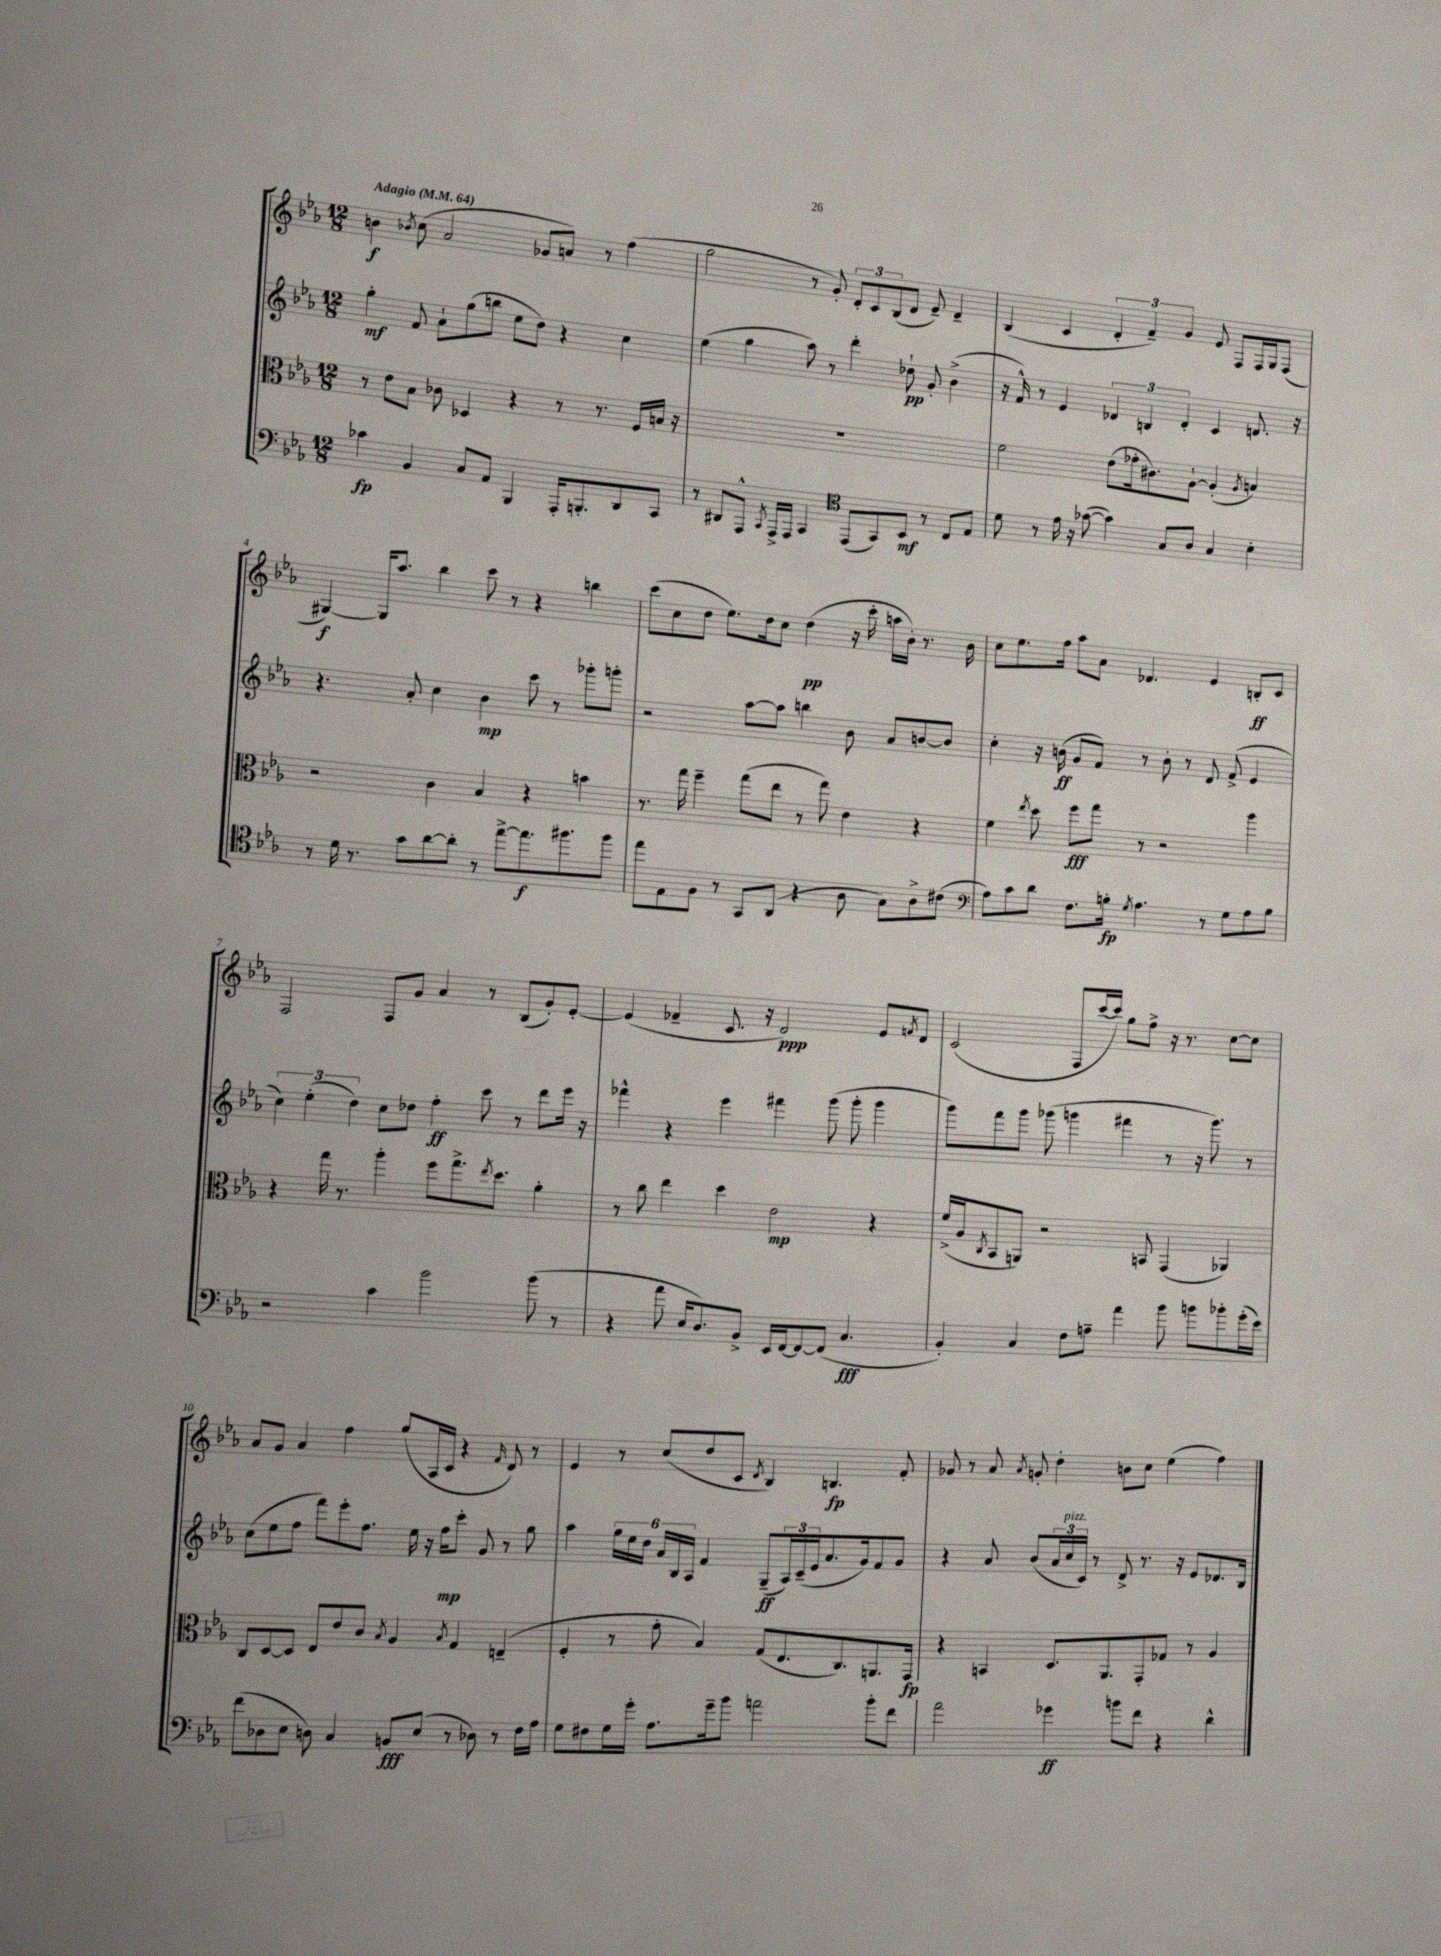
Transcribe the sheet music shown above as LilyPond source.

<<
\new StaffGroup <<
\new Staff = "s0" {
    \clef treble \key ees \major \numericTimeSignature \time 12/8 \tempo "Adagio" 4 = 64
    b'4\f \acciaccatura { bes'8 } c''8( aes'2 ges'8 a'8) r8 f''4( |
    g''2 r8 g'8-.) \tuplet 3/2 { d'8-. c'8 bes8( } d'8 ees'8--) d'4-- |
    bes4( c'4 \tuplet 3/2 { d'4-. f'4--) g'4 } ees'8 f8 f16 g16 f8( |
    gis4~\f) gis16 aes''8. bes''4 c'''8 r8 r4 b''4 |
    c'''8( c''8 d''8 ees''8.) d''16 c''8 d''4\pp( r16 c'''16-. a''16 bes'16-.) r8. bes'16 |
    c''8 ees''8. f''16 aes''8 aes'8 des'4. ees'4 b8-.\ff c'8 |
    f2 f8 g'8 aes'4 r8 bes8( g'8-.) ees'8~-. |
    ees'4( fes'4-- c'8. r16 d'2\ppp) ees'8 \acciaccatura { f'8 } d'8 |
    c'2( f8 c'''16~ c'''16) g''8 f''8-> r16 r8. c''8~ c''8 |
    aes'8 g'8 aes'4 f''4 g''8( aes16 c'16 r4 \grace { f'16 } d'8) r8 |
    ees'4 r8 c''8( d''8 c'8 \acciaccatura { d'8 } bes4) b4.\fp f'8-. |
    ges'8 r8 aes'8 \acciaccatura { aes'8 } g'8-. d''4-. b'8 c''8 ees''4( f''4) \bar "|." |
}
\new Staff = "s1" {
    \clef treble \key ees \major \numericTimeSignature \time 12/8
    g''4-.\mf f'8 aes'8-! g''8( b''8 ees''8 d''8) r4 c''4 |
    ees''4( g''4 aes''8) r8 d'''4-. des''8-!\pp g'8-. bes'4->( |
    r16 f'16-^) r8 ees'4 \tuplet 3/2 { des'4 b4 des'4-. } c'4 d'8. r16 |
    r4. aes'8-. c''4 bes'4\mp c'''8 r8 ges'''8-. g'''8-. |
    r2 aes''8~ aes''8 b''4 bes'8 aes'8 b'8~ b'8 |
    c''4-. r16 b'16\ff( g'8 f'8) r8 b'8-. r8 d'8 f'8->( ees'4 |
    \tuplet 3/2 { c''4) ees''4-.( d''4) } c''8 des''8 f''4-.\ff c'''8 r8 d'''8 ees'''16 r16 |
    fes'''4-^ r4 ees'''4 fis'''4 g'''8( g'''8-. g'''4 |
    g'''8) f'''8 g'''8 ges'''8( g'''4 fis'''4 r8 r16 g'''8.) r8 |
    c''8( ees''8 f''8 f'''8) ees'''8-. f''8. ees''16 r16 f''16\mp c'''8-. g'8 r8 g''8 |
    aes''4 \tuplet 6/4 { g''16 ees''16 d''16 aes'16 bes16 aes16 } f'4 g8--\ff( \tuplet 3/2 { aes16) c'16--( ees'16 } aes'8. g'16) f'8 g'8 |
    r4 aes'8 bes'8( \tuplet 3/2 { aes'16 c''16^\markup { \italic "pizz." } c'16) } r8 d'8-> r8. r16 ees'8 des'8. bes16 \bar "|." |
}
\new Staff = "s2" {
    \clef alto \key ees \major \numericTimeSignature \time 12/8
    r8 ees'8 bes8 ces'8 des4 r4 r8 r8. f16 b16 r16 |
    R1. |
    f'2 ees'8( ges'16-. cis'8.) aes8~-! aes4-.( \acciaccatura { aes8 } b4) |
    r2 c'4 bes4 r4 b'4 |
    r8. g''16 f''4-- g''8( ees''8 r8 g''8) ees'4 r4 |
    f'4 \acciaccatura { ees''8 } d''8 f''8\fff g''8 r8 r2 aes''4 |
    r4 g''16 r8. aes''4-. f''8 g''8.-> \acciaccatura { ees''8 } d''8. aes'4-. |
    r8 c''8 ees''4 d''4 ees'2\mp r4 |
    f'16->( aes16 \acciaccatura { c8 } bes,8 a,8) r2 b,8 g,4( aes,4) |
    c8 d8~ d8 ees8 ees'8 c'8 \acciaccatura { bes8 } aes4 \acciaccatura { bes8 } g4 e4--( |
    f4-. r8 g'8-. bes4) g8( ees8. c8.) a,8. g,16\fp |
    r4 b,4 d8. aes,8. g,8-. ges8 r8 aes4 \bar "|." |
}
\new Staff = "s3" {
    \clef bass \key ees \major \numericTimeSignature \time 12/8
    ces'4\fp bes,4 c8 aes,8 bes,,4 aes,,16-. b,,8.-. d,8 c,8 |
    r8 dis,8 aes,,8-^ \acciaccatura { c,8 } aes,,16-> aes,,16 c,4 \clef tenor ees,8( g,8) bes,8\mf r8 c8 ees8 |
    d'8 r8 ees'16 r16 ges'8~( ges'4) g8 aes8 g4 bes4-. |
    r8 d'16 r8. g'8 aes'8~ aes'8-. r8 ees''8~-> ees''8.\f fis''8. fis''8 |
    ees''8 ees8 f8 r8 g,8 aes,8( r4 aes8 g8) aes8-> cis'8( |
    \clef bass aes8) c'8 d'8 f8. b16-.\fp \acciaccatura { g8 } aes4. r8 g8 aes8 b8 |
    r2 c'4 bes'2 bes'8( r8 |
    r4 aes'8 ees16 d8.) bes,8-> ees,16 f,16~ f,8~ f,8( c4.\fff |
    bes,4-.) c4 f8 a8-- aes'4 bes'8 b'8 bes'8-. g'16-.( ees'16) |
    f'8( des8 ees8 d8) c4 b,8\fff ees8( r8 des8) r8 f16 aes16 |
    g8 fis8 g16 g'16-. aes8. g'16-- bes'8 a'2 bes'8-. f'8 |
    aes'2 ges'4\ff b'8 f'8 r4 d'4-^ \bar "|." |
}
>>
>>
